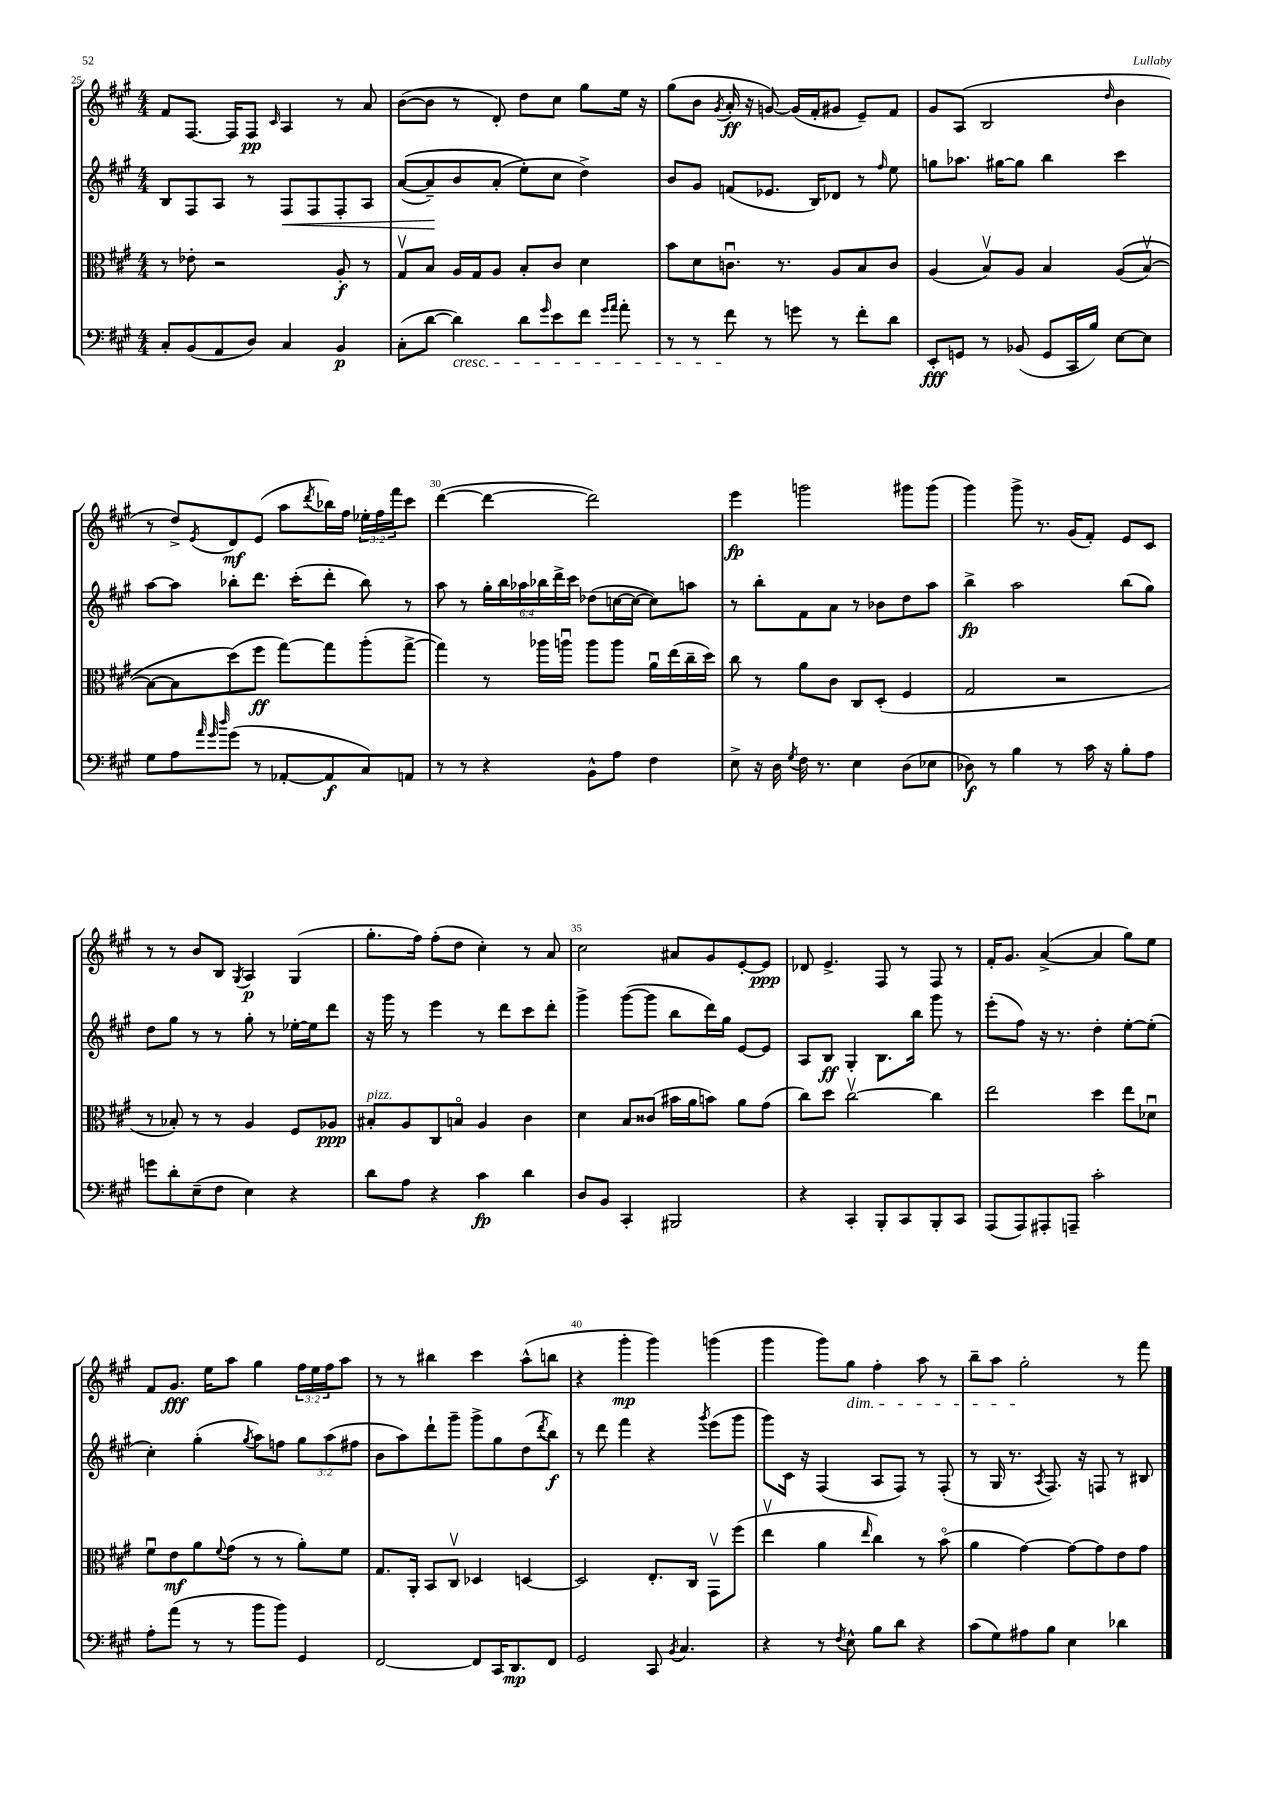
<<
\new StaffGroup <<
\new Staff = "s0" {
    \clef treble \key a \major \numericTimeSignature \time 4/4 \override Staff.TupletNumber.text = #tuplet-number::calc-fraction-text
    fis'8 fis8.~ fis16 fis8\pp \grace { cis'16 } a4 r8 a'8 |
    b'8~( b'8 r8 d'8-.) d''8 cis''8 gis''8 e''16 r16 |
    gis''8( b'8 \acciaccatura { gis'8 } a'16-.\ff r16 g'8~) g'16( fis'16-. gis'8 e'8--) fis'8 |
    gis'8 a8( b2 \grace { d''16 } b'4 |
    r8 d''8->) \acciaccatura { e'8 } d'8\mf e'8( a''8 \acciaccatura { d'''8 } bes''16) fis''16 \tuplet 3/2 { ees''16-. fis''16 fis'''16 } cis'''8 |
    d'''4~( d'''4~ d'''2) |
    e'''4\fp g'''2 gis'''8 gis'''8( |
    gis'''4) gis'''8-> r8. gis'16( fis'8-.) e'8 cis'8 |
    r8 r8 b'8 b8 \acciaccatura { gis8 } a4\p gis4( |
    gis''8.-. fis''16) fis''8-.( d''8 cis''4-.) r8 a'8 |
    cis''2 ais'8 gis'8 e'8~-. e'8\ppp |
    des'8 e'4.-> fis8 r8 fis8 r8 |
    fis'16-. gis'8. a'4~->( a'4 gis''8) e''8 |
    fis'8 gis'8.\fff e''16 a''8 gis''4 \tuplet 3/2 { fis''16 e''16 fis''16 } a''8 |
    r8 r8 bis''4 cis'''4 a''8-^( b''8 |
    r4 gis'''4-.\mp gis'''4) g'''4( |
    gis'''4 gis'''8) gis''8\dim fis''4-. a''8 r8 |
    b''8-- a''8 gis''2-.\! r8 fis'''8 \bar "|." |
}
\new Staff = "s1" {
    \clef treble \key a \major \numericTimeSignature \time 4/4 \override Staff.TupletNumber.text = #tuplet-number::calc-fraction-text
    b8 fis8 a8 r8 fis8\< fis8 fis8-. a8 |
    a'8~(\( a'8--\!) b'8 a'8-.( e''8-.\) cis''8 d''4->) |
    b'8 gis'8 f'8( ees'8. b16) des'8 r8 \grace { fis''16 } e''8 |
    g''8 aes''8. gis''16~ gis''8 b''4 cis'''4 |
    a''8~ a''8 bes''8-. d'''8. cis'''16-.( d'''8-. bes''8) r8 |
    a''8 r8 \tuplet 6/4 { gis''16-. b''16 aes''16 bes''16 d'''16-> cis'''16 } des''8( c''16~ c''16~ c''8) a''8 |
    r8 b''8-. fis'8 a'8 r8 bes'8 d''8 a''8 |
    b''4->\fp a''2 b''8( gis''8) |
    d''8 gis''8 r8 r8 gis''8-. r8 ees''16~-. ees''16 d'''8 |
    r16 gis'''16 r8 e'''4 r8 d'''8 cis'''8 d'''8-. |
    gis'''4-> gis'''8~( gis'''8 b''8 d'''16) gis''16 e'8~ e'8 |
    a8 b8\ff gis4-. b8. b''16 gis'''8 r8 |
    e'''8-.( fis''8) r16 r8. d''4-. e''8~-. e''8-.( |
    cis''4-.) gis''4-.( \acciaccatura { gis''8 } a''8) f''8 \tuplet 3/2 { gis''8 a''8( fis''8 } |
    b'8 a''8) d'''8-! gis'''8-- gis'''8-> gis''8 d''8( \acciaccatura { d'''8 } b''8\f) |
    r8 d'''8 fis'''4 r4 \acciaccatura { gis'''8 } e'''8( gis'''8 |
    gis'''8) cis'16 r16 fis4( a8 fis8) r8 fis8-.( |
    r8 gis16 r8. \acciaccatura { a8 } fis8.) r16 f8 r8 bis8 \bar "|." |
}
\new Staff = "s2" {
    \clef alto \key a \major \numericTimeSignature \time 4/4
    r8 ees'8-. r2 a8-.\f r8 |
    gis8\upbow b8 a16 gis16 a8 b8-. cis'8 d'4 |
    b'8 d'8 c'8.\downbow r8. a8 b8 c'8 |
    a4( b8\upbow) a8 b4 a8(\( b8~\upbow) |
    b8~ b8 d''8(\) fis''8\ff gis''8~) gis''8 a''8-.( gis''8~-> |
    gis''4) r8 aes''16 a''16\downbow a''8 a''8 a'16\downbow e''16( cis''16-- d''16) |
    cis''8 r8 a'8 cis'8 cis8 d8-.( fis4 |
    gis2 r2 |
    r8 bes8-.) r8 r8 a4 fis8 aes8\ppp |
    bis8-.^\markup { \italic "pizz." } a8 cis8 b8\flageolet a4 cis'4 |
    d'4 b8 cisis'8( bis'16 a'16 b'8) a'8 gis'8( |
    cis''8) d''8 cis''2~\upbow cis''4 |
    e''2 d''4 e''8 des'8\downbow |
    fis'8\downbow e'8\mf a'8 \appoggiatura { fis'8 } gis'8( r8 r8 a'8-.) fis'8 |
    gis8. a,16-. b,8 cis8\upbow des4 d4~ |
    d2 e8.-. cis16 gis,8\upbow fis''8( |
    e''4\upbow a'4 \grace { e''16 } cis''4) r8 b'8\flageolet( |
    a'4 gis'4~) gis'8~ gis'8 e'8 gis'8 \bar "|." |
}
\new Staff = "s3" {
    \clef bass \key a \major \numericTimeSignature \time 4/4
    cis8-. b,8( a,8 d8) cis4 b,4\p |
    cis8-.( d'8~ d'4\cresc) d'8 \grace { gis'16 } e'8 fis'8 \grace { gis'16 a'16 } a'8-. |
    r8 r8 fis'8\! r8 g'8 r8 fis'8-. d'8 |
    e,8-.\fff g,8 r8 bes,8( g,8 cis,16 b16) e8~ e8 |
    gis8 a8 \grace { a'32 gis'32 d''32 } gis'8( r8 aes,8~-. aes,8\f cis8) a,8 |
    r8 r8 r4 b,8-^ a8 fis4 |
    e8-> r16 d16 \acciaccatura { gis8 } fis16 r8. e4 d8( ees8 |
    des8\f) r8 b4 r8 cis'16 r16 b8-. a8 |
    g'8 d'8-. e8--( fis8 e4) r4 |
    d'8 a8 r4 cis'4\fp d'4 |
    d8 b,8 cis,4-. bis,,2 |
    r4 cis,4-. b,,8-. cis,8 b,,8-. cis,8 |
    a,,8( a,,8) ais,,8-. a,,8-- cis'2-. |
    a8-. a'8( r8 r8 b'8 b'8) gis,4 |
    fis,2~ fis,8 cis,16 d,8.\mp fis,8 |
    gis,2 cis,8 \acciaccatura { b,8 } cis4. |
    r4 r8 \acciaccatura { fis8 } e8-^ b8 d'8 r4 |
    cis'8( gis8) ais8 b8 e4 des'4 \bar "|." |
}
>>
>>
\layout { \context { \Score currentBarNumber = #25 \override BarNumber.break-visibility = ##(#f #t #t) barNumberVisibility = #(every-nth-bar-number-visible 5) } }
